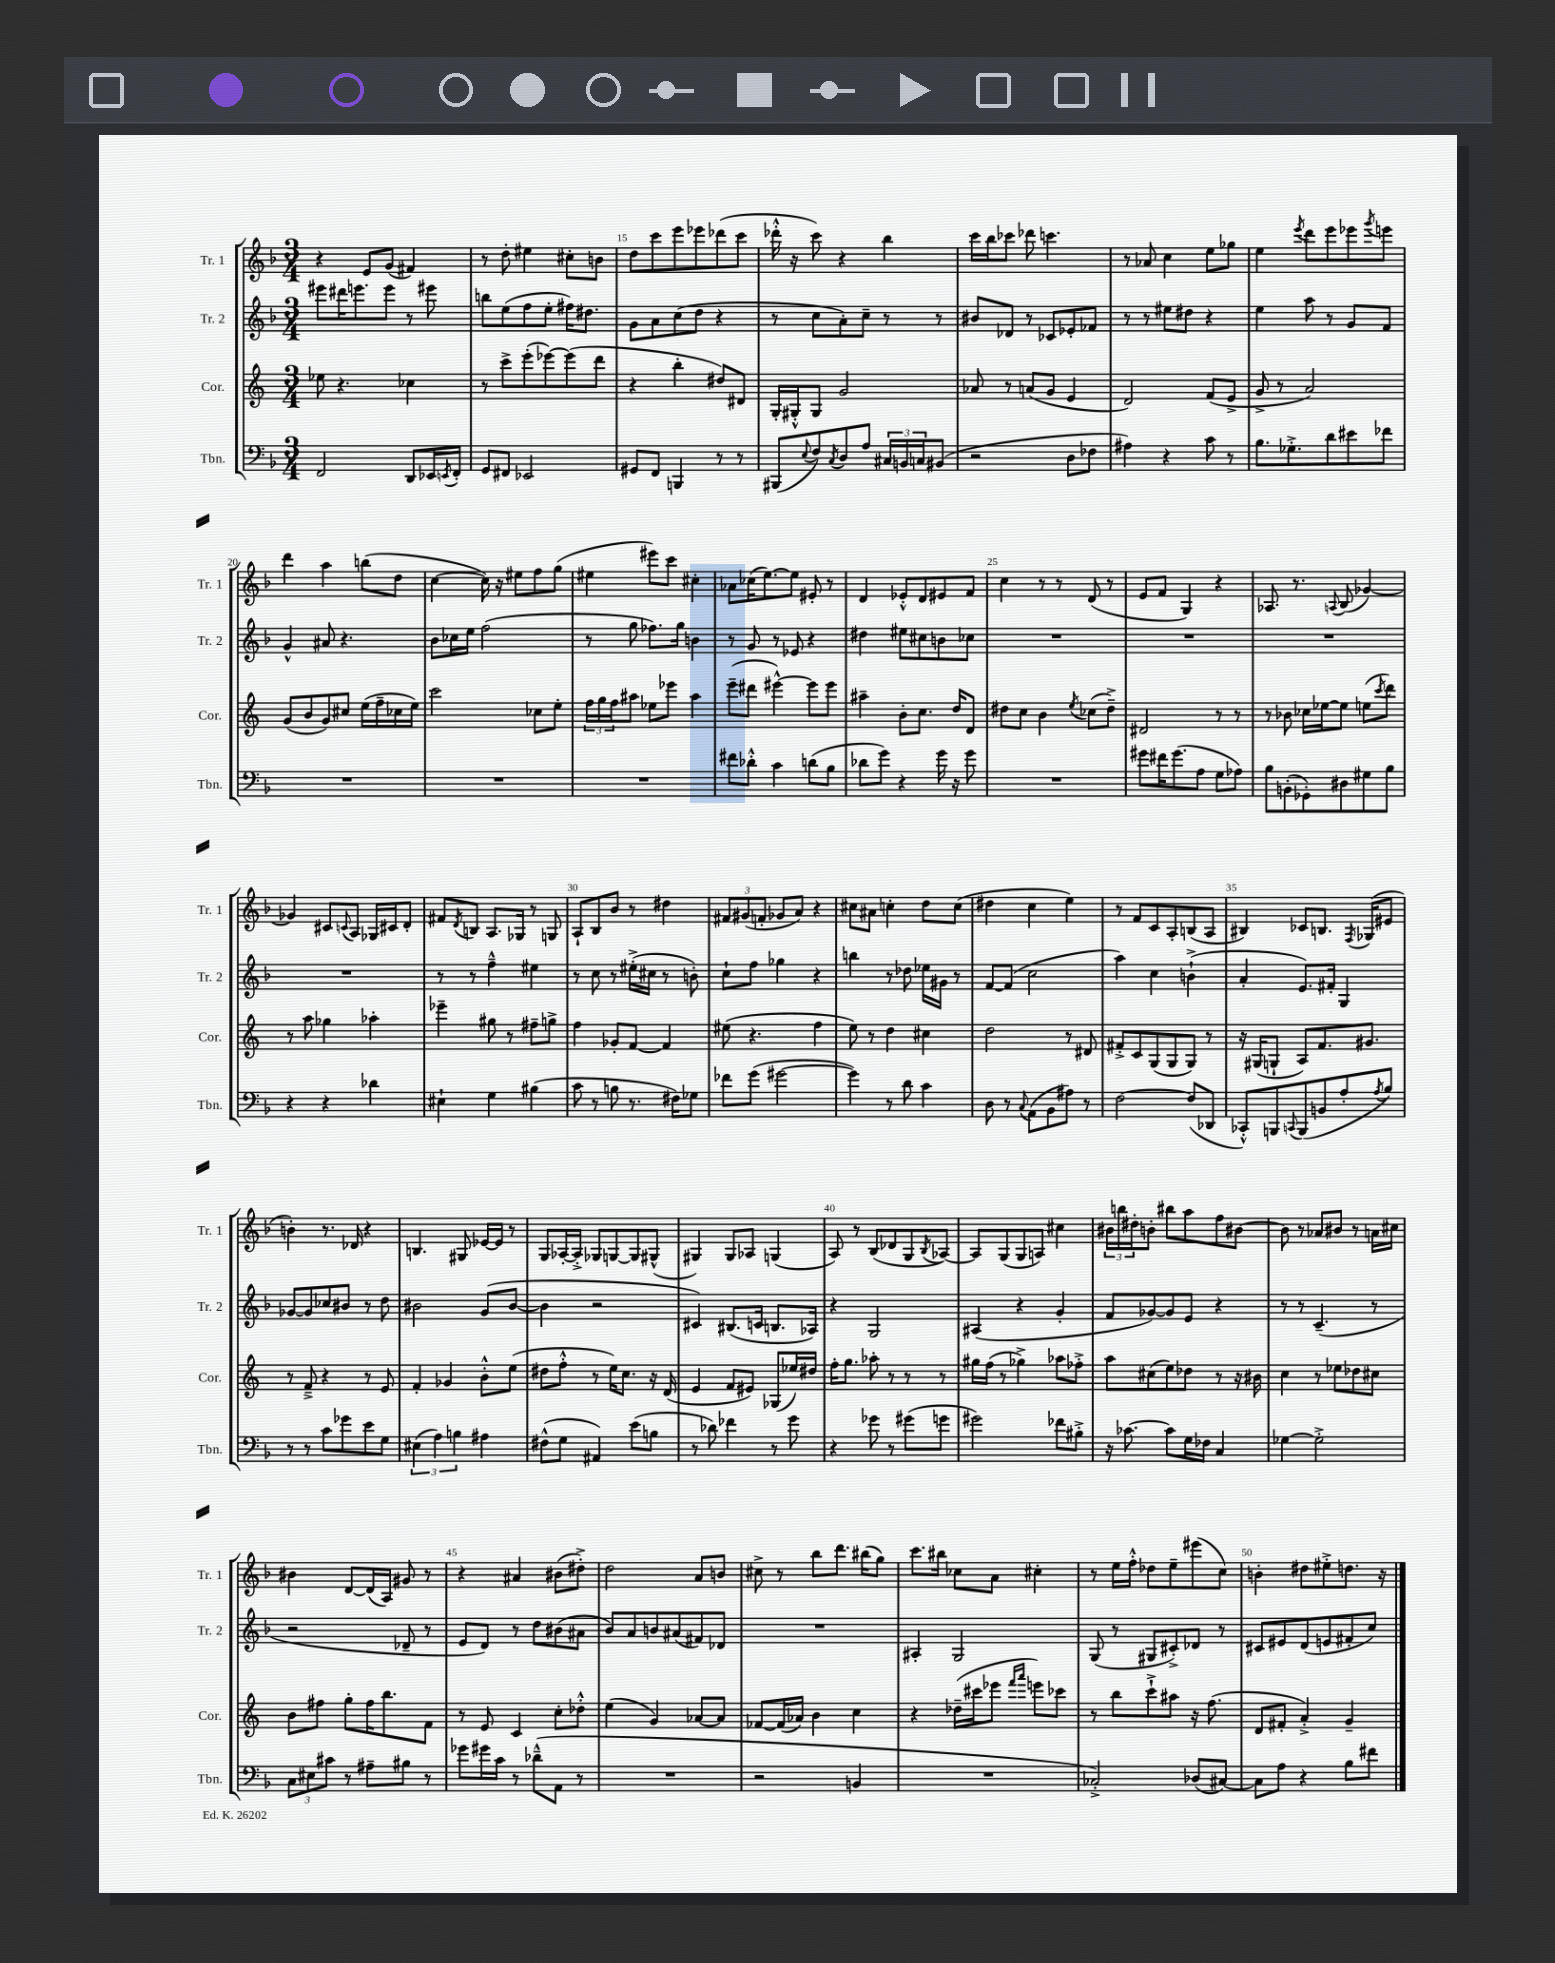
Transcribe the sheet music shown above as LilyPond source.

<<
\new StaffGroup <<
\new Staff = "s0" \with { instrumentName = "Tr. 1" shortInstrumentName = "Tr. 1" } {
    \clef treble \key f \major \numericTimeSignature \time 3/4
    r4 e'8 g'8( fis'4) |
    r8 d''8-. eis''4 cis''8-. b'8 |
    d''8 c'''8 e'''8 ees'''8 des'''8( c'''8 |
    des'''16-.-^ r16 c'''8) r4 bes''4 |
    c'''16 bes''16 ces'''8 des'''8 c'''4. |
    r8 aes'8 c''4 e''8 ges''8 |
    e''4 \acciaccatura { e'''8 } d'''8 e'''8 ees'''8 \acciaccatura { g'''8 } e'''8 |
    d'''4 a''4 b''8( d''8 |
    c''4~ c''16) r16 eis''8 f''8 g''8( |
    eis''4 eis'''8) c'''8 cis''4-. |
    aes'8 ces''16( e''8.~) e''8 eis'8-. r8 |
    d'4 ees'8-.-^ d'8 eis'8 f'8 |
    c''4 r8 r8 d'8( r8 |
    e'8 f'8 g4) r4 |
    aes8. r8. \appoggiatura { a8 } bes8( ges'4~) |
    ges'4 cis'8 \appoggiatura { c'8 } a8 ges16 cis'16 d'8-. |
    fis'8 \acciaccatura { d'8 } b8 a8. ges16 r8 g8 |
    a8-! bes8 bes'8 r8 dis''4 |
    \tuplet 3/2 { fis'8 gis'8( f'8-. } ges'8 a'8) r4 |
    cis''8 ais'8 c''4-. d''8 c''8( |
    dis''4 c''4 e''4) |
    r8 f'8 c'8 a8-. b8( a8 |
    bis4) ces'8 b8. \acciaccatura { f8 } ges16( eis'8 |
    b'4-.) r8. des'16 r4 |
    b4. gis8 ees'16~ ees'16 r8 |
    g8 aes16~-. aes16-.-> ges8 g8~ g8 gis8-^( |
    gis4) gis8 aes8 g4( |
    a8) r8 bes8( des'8 g8 \acciaccatura { bes8 } aes8~) |
    aes8 g8( g8 a8) cis''4 |
    \tuplet 3/2 { bis'16 b''16 dis''16-. } b'8-. bis''8 a''8 f''8 bis'8~ |
    bis'8 r8 aes'8 bis'8 r8 a'16 cis''16 |
    bis'4 d'8~ d'16( a16) gis'8 r8 |
    r4 ais'4 bis'8( dis''8-.->) |
    d''2 a'8 b'8 |
    cis''8-> r8 bes''8 d'''8. bis''16( g''8) |
    c'''8. bis''16 ces''8 a'8 cis''4-. |
    r8 e''16 f''16-.-^ des''8 e''8-- eis'''8( c''8) |
    b'4-. dis''8 eis''8-.-> d''8. r16 \bar "|." |
}
\new Staff = "s1" \with { instrumentName = "Tr. 2" shortInstrumentName = "Tr. 2" } {
    \clef treble \key f \major \numericTimeSignature \time 3/4
    eis'''8 dis'''16 e'''8. e'''8 r8 eis'''8 |
    b''8 e''8( f''8 e''8-. fis''16) dis''8. |
    g'8 a'8 c''8( d''8 r4 |
    r8 c''8 a'8-.) c''8-- r8 r8 |
    bis'8 des'8 r8 ces'8 ees'8-. fes'8 |
    r8 r8 eis''8 dis''8 r4 |
    e''4 a''8 r8 g'8 f'8 |
    g'4-^ ais'8 r4. |
    bes'8 ces''16 e''16 f''2( |
    r8 g''8 fes''8.) g''16 b'4 |
    r8 g'8 r8 ees'8 r4 |
    dis''4 eis''8 cis''8 b'8 ces''8 |
    R2. |
    R2. |
    R2. |
    R2. |
    r8 r8 f''4---^ eis''4 |
    r8 c''8 r8 eis''16-.->( cis''16 r8 b'8-.) |
    c''8-! f''8 ges''4 r4 |
    b''4 r8 des''8 ees''16 gis'16 r8 |
    f'8~ f'8( c''2 |
    a''4) c''4 b'4-!->( |
    a'4-. e'8.) fis'16-. g4 |
    ges'8~ ges'8 ces''8 bis'8 r8 d''8 |
    bis'2 g'8( bis'8~ |
    bis'4 r2 |
    cis'4) bis8.( c'16 b8. aes16) |
    r4 g2 |
    ais4( r4 g'4-. |
    f'8 ges'8~) ges'8 e'8 r4 |
    r8 r8 c'4.--( r8 |
    r2 des'8-- r8 |
    e'8 d'8) r8 d''8 bis'8( ais'8 |
    bes'8) a'8 b'8 ais'8( fis'8) des'8 |
    R2. |
    ais4-. g2 |
    g8( r8 gis8 cis'8-.->) des'8 r8 |
    cis'8 eis'8 d'8( e'8 fis'8-. c''8) \bar "|." |
}
\new Staff = "s2" \with { instrumentName = "Cor." shortInstrumentName = "Cor." } {
    \clef treble \key c \major \numericTimeSignature \time 3/4
    ees''8 r4. ces''4 |
    r8 c'''8-> e'''8-.( ees'''8~) ees'''8( d'''8 |
    r4 b''4-. dis''8) dis'8 |
    g16-. gis16-.-^ gis8 g'2 |
    aes'8 r8 a'8( g'8 e'4 |
    d'2) f'8( e'8-> |
    g'8-> r8 a'2) |
    g'8( b'8 g'8) cis''8 e''16( f''16-- ces''16 e''16) |
    c'''2 ces''8 e''8-. |
    \tuplet 3/2 { f''16 g''16 f''16 } ais''8 ees''8 ees'''8 ais''4 |
    e'''8--( dis'''8 eis'''4~-^) eis'''8 eis'''8 |
    ais''4-- b'8-. c''8. d''16 d'8 |
    dis''8 c''8 b'4 \acciaccatura { e''8 } ces''8( dis''8--->) |
    dis'2 r8 r8 |
    r8 bes'8 ces''16 ees''16~ ees''8 e''8( \acciaccatura { c'''8 } d'''8) |
    r8 a''8 ges''4 aes''4-. |
    ees'''4-- gis''8 r8 fis''8-- g''8-> |
    f''4 ges'8-. f'8~ f'4 |
    eis''8( r4. f''4 |
    e''8) r8 d''4 cis''4 |
    d''2 r8 dis'8 |
    fis'8-.-> c'8 g8( g8 g8) r8 |
    r16 gis16( g8-! a8) f'8. gis'8. |
    r8 f'8---> r4 r8 e'8 |
    f'4-. ges'4 b'8-.-^ e''8( |
    dis''8 f''8-.-^ r8 e''16) c''8. r16 d'16( |
    e'4 f'8 eis'8) ges8( ees''16) dis''16 |
    f''16-. g''8. aes''8-. r8 r8 r8 |
    gis''16 f''16( r8 ges''4->) aes''8 fes''8-.-> |
    a''8 cis''8( e''8) des''8 r8 r16 bis'16 |
    c''4 r8 ees''8 des''8 cis''8 |
    b'8 fis''8 g''8-. fis''16 b''8. f'8 |
    r8 e'8 c'4 c''8-. des''8-.-^ |
    e''4( g'4) aes'8~ aes'8 |
    fes'8~ fes'16( aes'16) b'4 c''4 |
    r4 des''16--( cis'''16 ees'''8 \grace { f'''16 a'''16 } e'''8) ces'''8 |
    r8 b''8 c'''8-!-> ais''8 r16 f''8.( |
    d'8 fis'8-. a'4-.->) g'4-- \bar "|." |
}
\new Staff = "s3" \with { instrumentName = "Tbn." shortInstrumentName = "Tbn." } {
    \clef bass \key f \major \numericTimeSignature \time 3/4
    f,2 d,8 ees,16 \acciaccatura { e,8 } f,16-. |
    g,8 fis,8 ees,2 |
    gis,8 f,8 b,,4 r8 r8 |
    bis,,8( \appoggiatura { e8 } f8) \acciaccatura { c8 } d8 a8 \tuplet 3/2 { cis16 b,16 c16 } bis,8( |
    r2 d8 fes8 |
    ais4) r4 c'8 r8 |
    bes8. ges8.-.-> d'8 eis'8 fes'8 |
    R2. |
    R2. |
    R2. |
    fis'8 des'8-.-^ c'4 d'8( bes8 |
    des'8 g'8) r4 g'16 r16 g'8 |
    R2. |
    gis'8 fis'16 gis'8.( a8 g8 aes8) |
    bes8 b,8-.( ges,8-.) dis8 gis8 bes8 |
    r4 r4 des'4 |
    eis4-! g4 bis4( |
    c'8 r8 b8 r8. fis16) ges8 |
    fes'8 g'8( gis'2~ |
    gis'4) r8 d'8 c'4 |
    d8 r8 \appoggiatura { c8 } a,8( bes,8 ais8) r8 |
    f2~ f8( des,8 |
    ces,8-.-^) b,,8 \appoggiatura { c,8 } b,,8( b,8 a8-. \acciaccatura { a8 } bes8) |
    r8 r8 c'8 ges'8 e'8 g8 |
    \tuplet 3/2 { eis4( a4) b4 } ais4 |
    fis8-^( g8 ais,4) e'8( b8 |
    r8 des'8) fes'4 r8 g'8 |
    r4 ges'8 r8 gis'8( g'8 |
    gis'2) fes'8 bis8-.-> |
    r16 ces'8.~ ces'8 g16 fes16 c4 |
    ges4~ ges2-.-> |
    \tuplet 3/2 { c8 eis8 cis'8 } r8 ais8-- bis8 r8 |
    ges'8 gis'16 c'16 r8 des'8---^( a,8 r8 |
    R2. |
    r2 b,4 |
    R2. |
    ces2-.->) des8( cis8~) |
    cis8 a8 r4 bes8 fis'8 \bar "|." |
}
>>
>>
\layout { \context { \Score currentBarNumber = #13 \override BarNumber.break-visibility = ##(#f #t #t) barNumberVisibility = #(every-nth-bar-number-visible 5) } }
